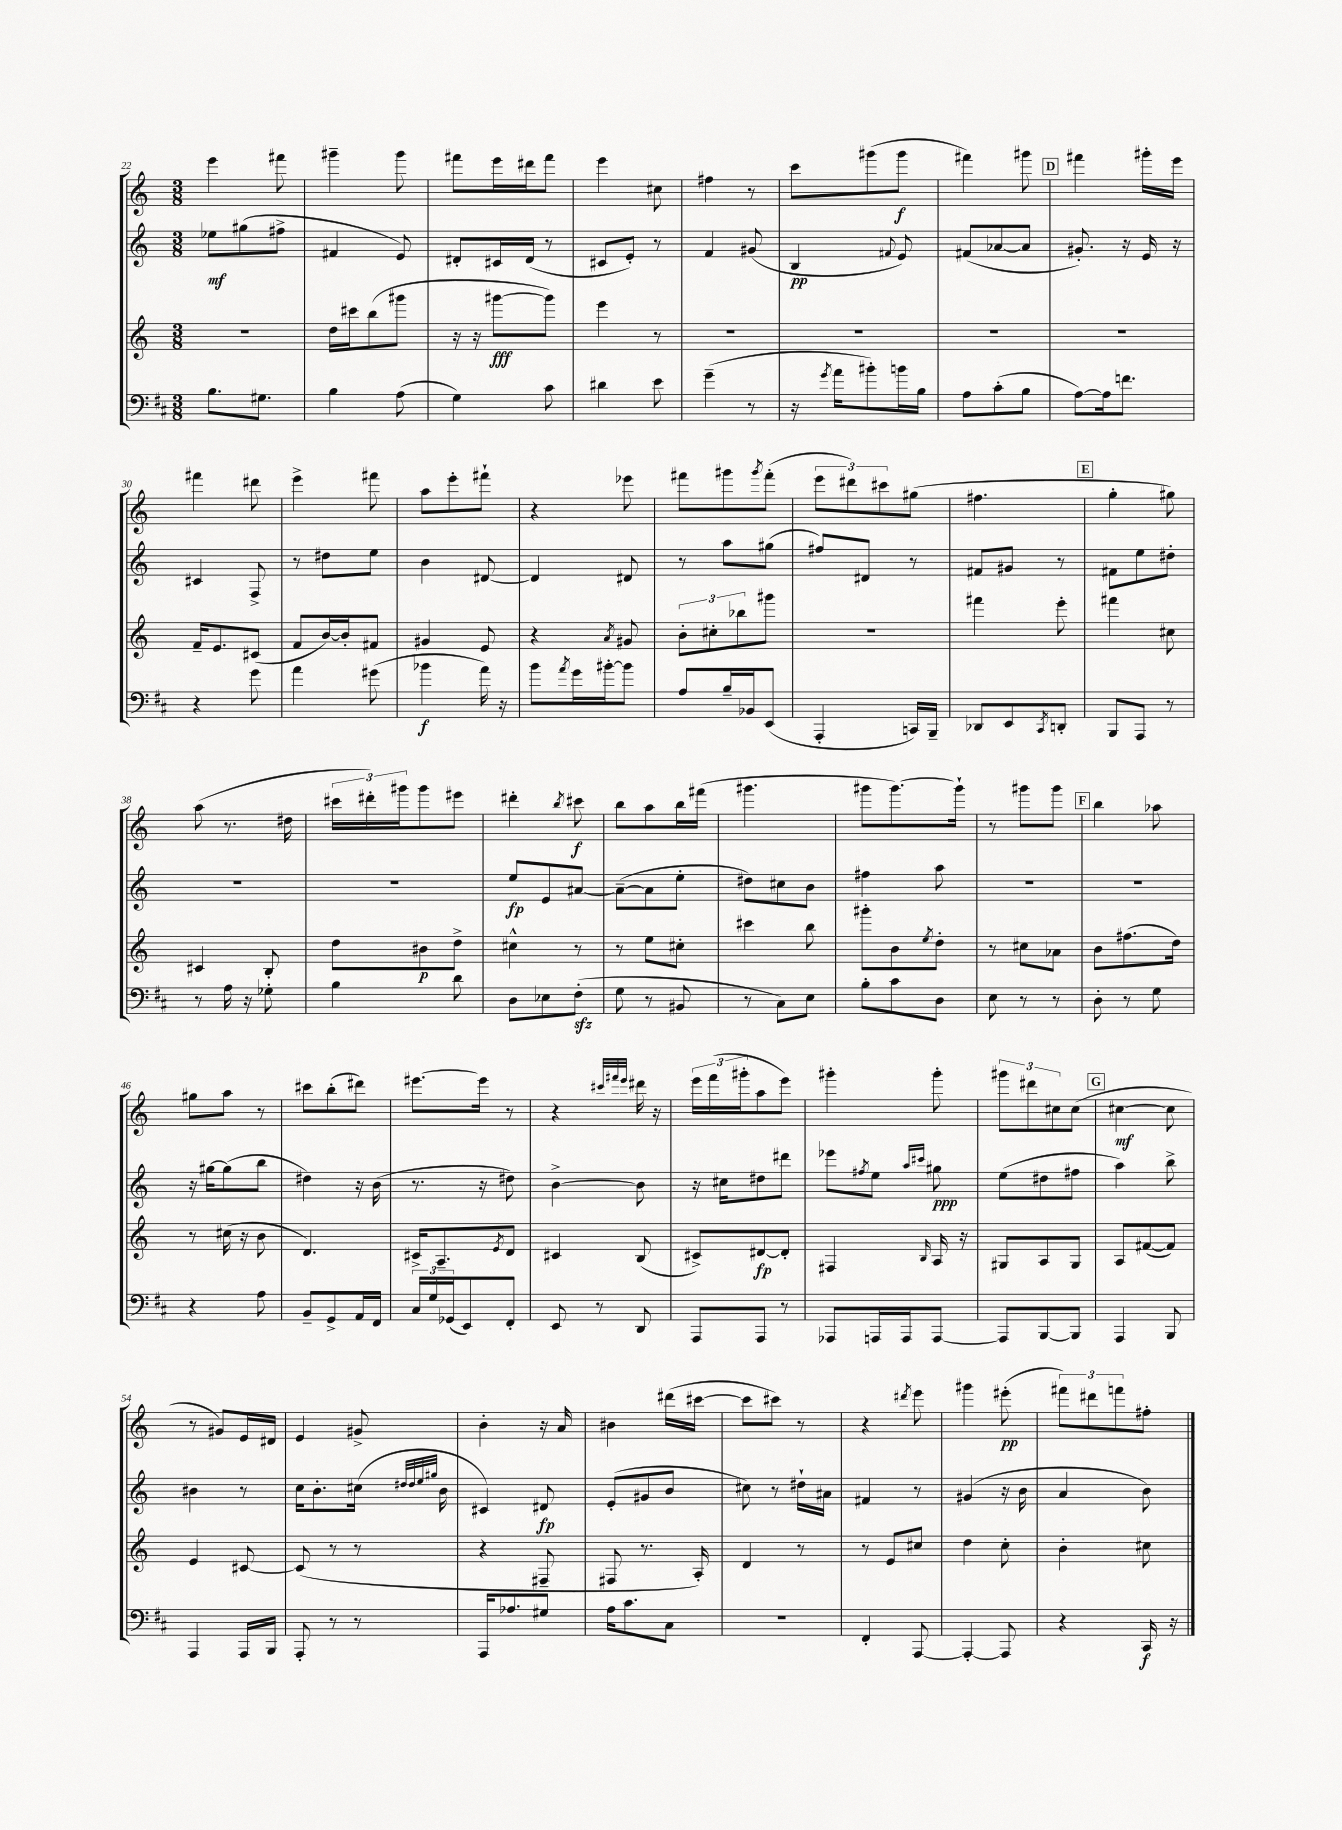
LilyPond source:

<<
\new StaffGroup <<
\new Staff = "s0" {
    \clef treble \key c \major \numericTimeSignature \time 3/8
    e'''4 fis'''8 |
    gis'''4-- gis'''8 |
    fis'''8 e'''16 dis'''16 fis'''8 |
    e'''4 cis''8 |
    fis''4 r8 |
    c'''8 gis'''8( gis'''8\f |
    fis'''4) gis'''8 |
    \mark \markup { \box "D" } fis'''4 gis'''16-. e'''16 |
    fis'''4 dis'''8 |
    e'''4-> fis'''8 |
    a''8 e'''8-. fis'''8-! |
    r4 ees'''8 |
    fis'''8 gis'''8 \acciaccatura { gis'''8 } fis'''8-.( |
    \tuplet 3/2 { e'''8 dis'''8) cis'''8 } gis''8( |
    fis''4. |
    \mark \markup { \box "E" } g''4-. gis''8) |
    a''8( r8. dis''16 |
    \tuplet 3/2 { cis'''16 dis'''16-.) gis'''16 } gis'''8 eis'''8 |
    dis'''4-. \acciaccatura { b''8 } cis'''8\f |
    b''8 a''8 b''16 fis'''16( |
    gis'''4. |
    gis'''8 gis'''8.~) gis'''16-! |
    r8 gis'''8 gis'''8 |
    \mark \markup { \box "F" } b''4 aes''8 |
    gis''8 a''8 r8 |
    cis'''8 b''8-.( dis'''8) |
    eis'''8.~ eis'''16 r8 |
    r4 \grace { cis'''32 fis'''32 e'''32 } dis'''16 r16 |
    \tuplet 3/2 { e'''16 f'''16( gis'''16-. } a''8 e'''8) |
    gis'''4-. gis'''8-. |
    \tuplet 3/2 { gis'''8 dis'''8 cis''8 } cis''8( |
    \mark \markup { \box "G" } cis''4~\mf cis''8 |
    r8 gis'8) e'16 dis'16 |
    e'4 gis'8-> |
    b'4-. r16 a'16 |
    bis'4 dis'''16( cis'''16~ |
    cis'''8 cis'''8) r8 |
    r4 \acciaccatura { dis'''8 } e'''8 |
    gis'''4 eis'''8-.\pp( |
    \tuplet 3/2 { fis'''8) dis'''8 f'''8 } fis''8-. \bar "|." |
}
\new Staff = "s1" {
    \clef treble \key c \major \numericTimeSignature \time 3/8
    ees''8\mf gis''8( fis''8-> |
    fis'4 e'8) |
    dis'8-. cis'16 dis'16( r8 |
    cis'8 e'8-.) r8 |
    f'4 gis'8( |
    b4\pp \appoggiatura { fis'8 } e'8) |
    fis'8( aes'8~ aes'8 |
    \mark \markup { \box "D" } gis'8.-.) r16 e'16 r16 |
    cis'4 f8-> |
    r8 dis''8 e''8 |
    b'4 dis'8~ |
    dis'4 dis'8 |
    r8 a''8 gis''8( |
    fis''8) dis'8 r8 |
    fis'8 gis'8 r8 |
    \mark \markup { \box "E" } fis'8 e''8 dis''8-. |
    R4. |
    R4. |
    e''8\fp e'8 ais'8~ |
    ais'8~--( ais'8 e''8-. |
    dis''8) cis''8 b'8 |
    fis''4 a''8 |
    R4. |
    \mark \markup { \box "F" } R4. |
    r16 gis''16~ gis''8( b''8 |
    dis''4) r16 b'16( |
    r8. r16 dis''8) |
    b'4~-> b'8 |
    r16 cis''16 dis''8 dis'''8 |
    ees'''8 \acciaccatura { fis''8 } e''8 \grace { a''16 cis'''16 } gis''8\ppp |
    e''8( dis''8 fis''8 |
    \mark \markup { \box "G" } a''4) b''8-> |
    bis'4 r8 |
    c''16 b'8.-. cis''16( \grace { dis''32 dis''32 e''32 gis''32 } b'16 |
    cis'4) dis'8\fp |
    e'8-.( gis'8 b'8 |
    cis''8) r8 dis''16-! ais'16 |
    fis'4 r8 |
    gis'4( r16 b'16 |
    a'4 b'8) \bar "|." |
}
\new Staff = "s2" {
    \clef treble \key c \major \numericTimeSignature \time 3/8
    R4. |
    d''16 cis'''16 b''8( gis'''8 |
    r16 r16 gis'''8~\fff gis'''8) |
    e'''4 r8 |
    R4. |
    R4. |
    R4. |
    \mark \markup { \box "D" } R4. |
    f'16-- e'8. cis'8( |
    f'8 b'16~) b'16-. fis'8 |
    gis'4 e'8 |
    r4 \acciaccatura { a'8 } gis'8 |
    \tuplet 3/2 { b'8-. cis''8-. bes''8 } gis'''8 |
    R4. |
    fis'''4 e'''8-. |
    \mark \markup { \box "E" } fis'''4 cis''8 |
    cis'4 b8-. |
    d''8 bis'8\p d''8-> |
    cis''4-^ r8 |
    r8 e''8 cis''8-. |
    cis'''4 b''8 |
    gis'''8-. b'8 \acciaccatura { e''8 } d''8-. |
    r8 cis''8 aes'8 |
    \mark \markup { \box "F" } b'8 fis''8.( d''16) |
    r8 cis''16( r16 b'8 |
    d'4.) |
    cis'16-> a8.-- \acciaccatura { e'8 } d'8 |
    cis'4 b8( |
    cis'8->) dis'8~\fp dis'8-. |
    fis4 \grace { b16 } a16 r16 |
    gis8 a8 gis8 |
    \mark \markup { \box "G" } a8 fis'8~( fis'8) |
    e'4 cis'8~ |
    cis'8( r8 r8 |
    r4 fis8-- |
    fis8 r8. a16-.) |
    d'4 r8 |
    r8 e'8 cis''8 |
    d''4 c''8-. |
    b'4-. cis''8 \bar "|." |
}
\new Staff = "s3" {
    \clef bass \key d \major \numericTimeSignature \time 3/8
    b8. gis8. |
    b4 a8( |
    g4) cis'8 |
    dis'4 e'8 |
    g'4--( r8 |
    r16 \acciaccatura { g'8 } a'16 bis'8-.) b'16 b16 |
    a8 cis'8-.( b8 |
    \mark \markup { \box "D" } a8~) a16 f'8. |
    r4 g'8 |
    a'4 gis'8( |
    bes'4\f a'16) r16 |
    b'8 \acciaccatura { a'8 } g'16 bis'16~-. bis'8 |
    a8 b16-- bes,16 e,8( |
    a,,4-. c,16) b,,16-- |
    des,8 e,8 \acciaccatura { cis,8 } d,8-. |
    \mark \markup { \box "E" } b,,8 a,,8 r8 |
    r8 a16 r16 ges8-. |
    b4 d'8 |
    d8 ees8 fis8-.\sfz( |
    g8 r8 bis,8 |
    r8 cis8) e8 |
    b8-. cis'8 d8 |
    e8 r8 r8 |
    \mark \markup { \box "F" } d8-. r8 g8 |
    r4 a8 |
    b,8-- g,8-> a,16 fis,16 |
    \tuplet 3/2 { cis16 g16 ges,16( } e,8) fis,8-. |
    e,8 r8 d,8 |
    a,,8 a,,8 r8 |
    aes,,8 a,,16 a,,16 a,,8~ |
    a,,8 b,,8~ b,,8 |
    \mark \markup { \box "G" } a,,4 b,,8 |
    a,,4 a,,16 b,,16 |
    a,,8-. r8 r8 |
    a,,16 aes8. gis8 |
    a16 cis'8. cis8 |
    r4. |
    fis,4-. a,,8~ |
    a,,4~-. a,,8 |
    r4 cis,16\f r16 \bar "|." |
}
>>
>>
\layout { \context { \Score currentBarNumber = #22 } }
